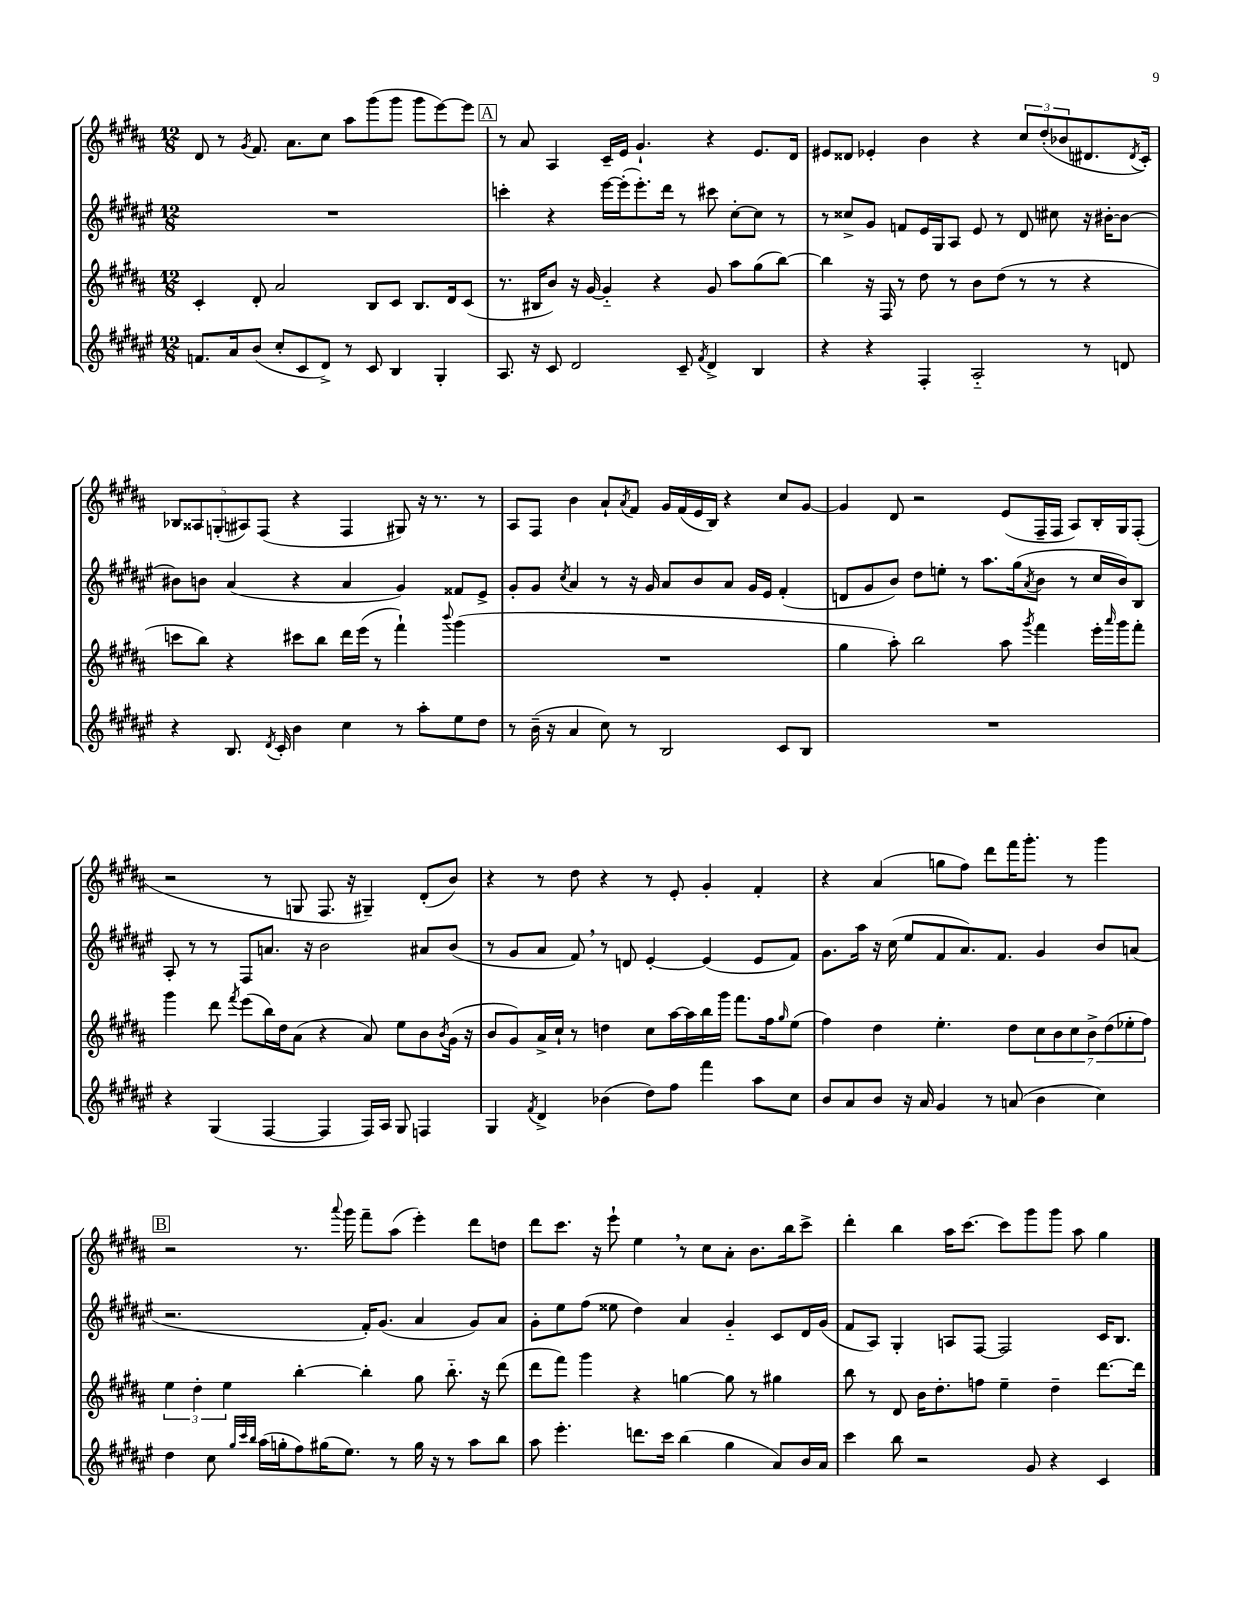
<<
\new StaffGroup <<
\new Staff = "s0" {
    \clef treble \key b \major \numericTimeSignature \time 12/8
    dis'8 r8 \acciaccatura { gis'8 } fis'8. ais'8. cis''8 ais''8 gis'''8( gis'''8 gis'''8 e'''8~) e'''8 |
    \mark \markup { \box "A" } r8 ais'8 ais4 cis'16-- e'16 gis'4.-! r4 e'8. dis'16 |
    eis'8 disis'8 ees'4-. b'4 r4 \tuplet 3/2 { cis''8 dis''8-.( bes'8 } dis'8. \acciaccatura { dis'8 } cis'16-.) |
    \tuplet 5/4 { bes8 aisis8 g8-.( ais8) fis8( } r4 fis4 gis8) r16 r8. r8 |
    ais8 fis8 b'4 ais'8-! \acciaccatura { ais'8 } fis'8 gis'16 fis'16( e'16 b16) r4 cis''8 gis'8~ |
    gis'4 dis'8 r2 e'8( fis16-- fis16 ais8) b16-. gis16 fis8-.( |
    r2 r8 g8 fis8. r16 gis4--) dis'8-.( b'8) |
    r4 r8 dis''8 r4 r8 e'8-. gis'4-. fis'4-. |
    r4 ais'4( g''8 fis''8) dis'''8 fis'''16 gis'''8.-. r8 gis'''4 |
    \mark \markup { \box "B" } r2 r8. \appoggiatura { ais'''8 } gis'''16 fis'''8-- ais''8( e'''4-.) dis'''8 d''8 |
    dis'''8 cis'''8. r16 e'''8-! e''4 \breathe r8 cis''8 ais'8-. b'8. b''16 cis'''8-> |
    dis'''4-. b''4 ais''16 cis'''8.~ cis'''8 gis'''8 gis'''8 ais''8 gis''4 \bar "|." |
}
\new Staff = "s1" {
    \clef treble \key fis \major \numericTimeSignature \time 12/8
    R1. |
    \mark \markup { \box "A" } c'''4-. r4 eis'''16~ eis'''16-.( eis'''8.-.) dis'''16 r8 cis'''8 cis''8~-. cis''8 r8 |
    r8 cisis''8-> gis'8 f'8 eis'16 gis16 ais8 eis'8 r8 dis'8 cis''8 r16 bis'16~-. bis'8~ |
    bis'8 b'8 ais'4( r4 ais'4 gis'4) fisis'8 eis'8-> |
    gis'8-. gis'8 \acciaccatura { cis''8 } ais'4 r8 r16 gis'16 ais'8 b'8 ais'8 gis'16 eis'16 fis'4-.( |
    d'8 gis'8 b'8) dis''8 e''8-. r8 ais''8. gis''16( \acciaccatura { ais'8 } b'8 r8 cis''16 b'16) b8 |
    ais8-. r8 r8 fis8 a'8. r16 b'2 ais'8 b'8( |
    r8 gis'8 ais'8 fis'8) \breathe r8 d'8 eis'4~-. eis'4( eis'8 fis'8) |
    gis'8. ais''16 r16 cis''16( eis''8 fis'8 ais'8.) fis'8. gis'4 b'8 a'8( |
    \mark \markup { \box "B" } r2. fis'16-.) gis'8.( ais'4 gis'8) ais'8 |
    gis'8-. eis''8 fis''8( eisis''8 dis''4) ais'4 gis'4-_ cis'8 dis'16 gis'16( |
    fis'8 ais8) gis4-. a8 fis8~ fis2 cis'16 b8. \bar "|." |
}
\new Staff = "s2" {
    \clef treble \key b \major \numericTimeSignature \time 12/8
    cis'4-. dis'8-. ais'2 b8 cis'8 b8. dis'16 cis'8( |
    \mark \markup { \box "A" } r8. bis16 b'8) r16 gis'16~ gis'4-_ r4 gis'8 ais''8 gis''8( b''8~) |
    b''4 r16 fis16 r8 dis''8 r8 b'8 dis''8( r8 r8 r4 |
    c'''8 b''8) r4 cis'''8 b''8 dis'''16 e'''16( r8 fis'''4-!) \appoggiatura { b'''8 } gis'''4( |
    R1. |
    gis''4 ais''8-.) b''2 ais''8 \acciaccatura { gis'''8 } fis'''4 e'''16-. \grace { ais'''16 } gis'''16 fis'''8-. |
    gis'''4 dis'''8 \acciaccatura { fis'''8 } e'''8( b''16) dis''16 ais'8( r4 ais'8) e''8 b'8 \acciaccatura { b'8 } gis'16( r16 |
    b'8 gis'8) ais'16-> cis''16-! r8 d''4 cis''8 ais''16~ ais''16 b''16 gis'''16 fis'''8. fis''16 \grace { gis''16 } e''8( |
    fis''4) dis''4 e''4.-. dis''8 \tuplet 7/4 { cis''8 b'8 cis''8 b'8-> dis''8( ees''8-. fis''8) } |
    \mark \markup { \box "B" } \tuplet 3/2 { e''4 dis''4-. e''4 } b''4~-. b''4-. gis''8 b''8.-_ r16 dis'''8( |
    dis'''8 fis'''8) gis'''4 r4 g''4~ g''8 r8 gis''4 |
    b''8 r8 dis'8 b'16 dis''8.-. f''8 e''4-- dis''4-- dis'''8.~ dis'''16 \bar "|." |
}
\new Staff = "s3" {
    \clef treble \key fis \major \numericTimeSignature \time 12/8
    f'8. ais'16 b'8( cis''8-. cis'8 dis'8->) r8 cis'8 b4 gis4-. |
    \mark \markup { \box "A" } ais8. r16 cis'8 dis'2 cis'8-- \acciaccatura { fis'8 } dis'4-> b4 |
    r4 r4 fis4-. ais2-_ r8 d'8 |
    r4 b8. \acciaccatura { dis'8 } cis'16-. b'4 cis''4 r8 ais''8-. eis''8 dis''8 |
    r8 b'16--( r16 ais'4 cis''8) r8 b2 cis'8 b8 |
    R1. |
    r4 gis4( fis4~ fis4 fis16) ais16 gis8 f4 |
    gis4 \acciaccatura { fis'8 } dis'4-> bes'4( dis''8) fis''8 fis'''4 ais''8 cis''8 |
    b'8 ais'8 b'8 r16 ais'16 gis'4 r8 a'8( b'4 cis''4) |
    \mark \markup { \box "B" } dis''4 cis''8 \grace { gis''32 cis'''32 b''32 } ais''16( g''16-. fis''8) gis''16( eis''8.) r8 gis''16 r16 r8 ais''8 b''8 |
    ais''8 eis'''4.-. d'''8. cis'''16 b''4( gis''4 ais'8) b'16 ais'16 |
    cis'''4 b''8 r2 gis'8 r4 cis'4 \bar "|." |
}
>>
>>
\layout { \context { \Score \remove "Bar_number_engraver" } }
